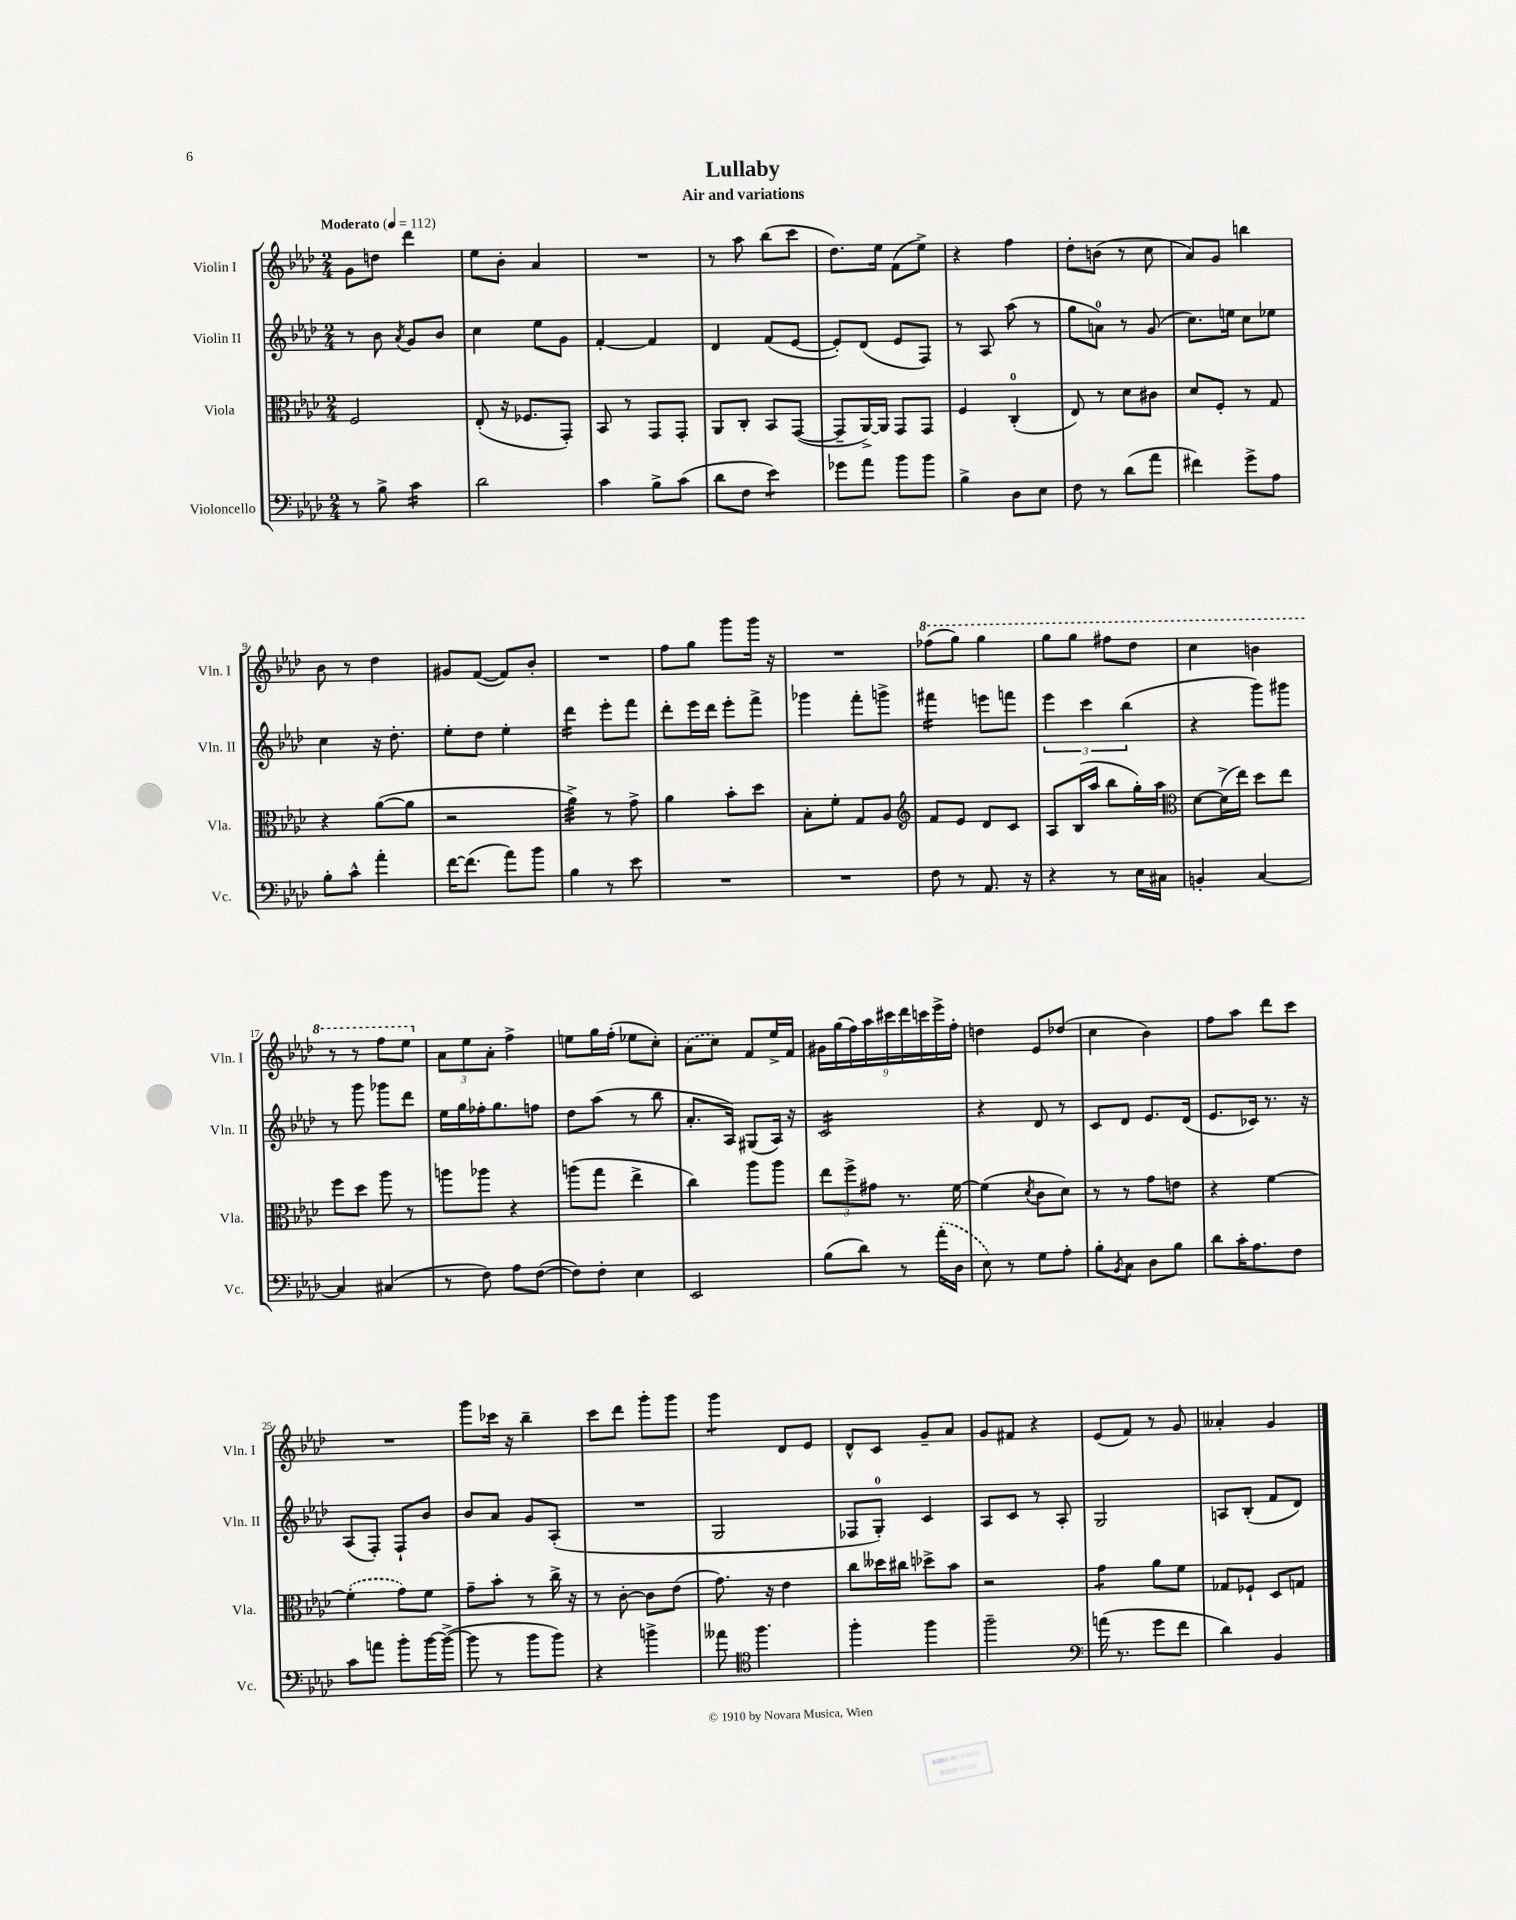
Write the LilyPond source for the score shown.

\header { title = "Lullaby" subtitle = "Air and variations" }
<<
\new StaffGroup <<
\new Staff = "s0" \with { instrumentName = "Violin I" shortInstrumentName = "Vln. I" } {
    \clef treble \key aes \major \numericTimeSignature \time 2/4 \tempo "Moderato" 4 = 112
    g'8 d''8 des'''4 |
    ees''8 bes'8-. aes'4 |
    R2 |
    r8 aes''8 bes''8( c'''8 |
    des''8.) ees''16 f'8( ees''8->) |
    r4 f''4 |
    des''8-. b'8( r8 c''8 |
    aes'8) g'8 b''4 |
    bes'8 r8 des''4 |
    gis'8 f'8~( f'8) bes'8-. |
    R2 |
    f''8 g''8 g'''8 g'''16 r16 |
    R2 |
    \ottava #1 fes'''8( g'''8) g'''4 |
    g'''8 g'''8 fis'''8 des'''8 |
    c'''4 b''4 |
    r8 r8 f'''8 ees'''8 \ottava #0 |
    \tuplet 3/2 { aes'8 ees''8 aes'8-. } f''4-> |
    e''8 g''16 f''16-.( ees''8 c''8-.) |
    \once \slurDashed aes'8( c''8) f'8 ees''16-> f'16 |
    \tuplet 9/8 { gis'16 g''16( f''16) aes''16 cis'''16 des'''16 c'''16 ees'''16-> f''16-. } |
    d''4 ees'8 des''8( |
    c''4 bes'4) |
    f''8 aes''8 des'''8 c'''8 |
    R2 |
    g'''8 ces'''16 r16 bes''4-- |
    c'''8 des'''8 g'''8-. g'''8 |
    g'''4:8 des'8 ees'8 |
    des'8-^ c'8 g'8-- aes'8 |
    g'8 fis'8 r4 |
    ees'8( f'8) r8 g'8 |
    aeses'4-. g'4 \bar "|." |
}
\new Staff = "s1" \with { instrumentName = "Violin II" shortInstrumentName = "Vln. II" } {
    \clef treble \key aes \major \numericTimeSignature \time 2/4
    r8 bes'8 \acciaccatura { aes'8 } g'8 bes'8 |
    c''4 ees''8 g'8 |
    f'4~-. f'4 |
    des'4 f'8( ees'8~ |
    ees'8-.) des'8( ees'8 f8) |
    r8 aes8 aes''8( r8 |
    g''8 a'8-0) r8 g'8( |
    c''8.) e''16 c''8 ees''8 |
    c''4 r16 des''8.-. |
    ees''8-. des''8 ees''4-. |
    des'''4:16 ees'''8-. f'''8 |
    des'''8-. ees'''16 des'''16 ees'''8-. f'''8-> |
    ges'''4 f'''8-. g'''8-> |
    fis'''4:16 e'''8 f'''8 |
    \tuplet 3/2 { ees'''4 c'''4 bes''4( } |
    r4 g'''8) gis'''8 |
    r8 g'''8 ges'''8 des'''8 |
    ees''16 g''16 fes''16-. g''8. f''8 |
    des''8 aes''8( r8 bes''8 |
    aes'8.-. aes16) gis8( aes16) r16 |
    c'2:16 |
    r4 des'8 r8 |
    c'8 des'8 ees'8. des'16( |
    ees'8. ces'16) r8. r16 |
    aes8( f8-.) f8-! bes'8 |
    bes'8 aes'8 g'8 aes8-.( |
    R2 |
    g2 |
    fes8 g8-0-.) c'4 |
    aes8 c'8 r8 aes8-. |
    g2 |
    a8 bes8-.( f'8 des'8) \bar "|." |
}
\new Staff = "s2" \with { instrumentName = "Viola" shortInstrumentName = "Vla." } {
    \clef alto \key aes \major \numericTimeSignature \time 2/4
    f2 |
    ees8-.( r16 fes8. g,8-.) |
    bes,8 r8 g,8 g,8-. |
    aes,8 c8-. bes,8 g,8~( |
    g,8-- aes,16~->) aes,16 g,8 g,8 |
    f4 c4-0-.( |
    ees8) r8 des'8 cis'8 |
    des'8 f8-. r8 g8 |
    r4 aes'8~( aes'8 |
    r2 |
    aes'4:32->) r8 g'8-> |
    aes'4 bes'8-. des''8 |
    bes8-. f'8-. g8 aes8 |
    \clef treble f'8 ees'8 des'8 c'8 |
    aes8 bes16( aes''16 bes''8 g''16-.) aes''16 |
    \clef alto des'8~ des'16->( ees''16) des''8 ees''8 |
    f''8 des''8 aes''8 r8 |
    a''8 aes''8 r4 |
    a''8( g''8 ees''4-> |
    c''4) aes''8 aes''8 |
    \tuplet 3/2 { ees''8 f''8-> gis'8 } r8. f'16~ |
    f'4( \acciaccatura { des'8 } c'8 des'8) |
    r8 r8 g'8 e'8 |
    r4 f'4~ |
    \once \slurDashed f'4-.( g'8) f'8 |
    g'8-- bes'8-. r8 c''16-> r16 |
    r8 c'8~-. c'8 ees'8( |
    g'8.) r16 ees'4 |
    c''8 deses''16 cis''16 des''8-> bes'8 |
    r2 |
    g'4:8 aes'8 f'8 |
    ges8 fes8-! des8 g8 \bar "|." |
}
\new Staff = "s3" \with { instrumentName = "Violoncello" shortInstrumentName = "Vc." } {
    \clef bass \key aes \major \numericTimeSignature \time 2/4
    r8 bes8-> c'4:16 |
    des'2 |
    c'4 bes8-> c'8( |
    des'8 f8 ees'4:8) |
    ges'8 aes'8 bes'8 bes'8 |
    bes4-> des8 ees8 |
    f8 r8 des'8( aes'8 |
    fis'4) g'8-> aes8 |
    bes8-. c'8-^ aes'4-. |
    f'16~ f'8.( aes'8) bes'8 |
    bes4 r8 ees'8 |
    R2 |
    R2 |
    f8 r8 aes,8. r16 |
    r4 r8 ees16 cis16 |
    b,4-. c4~ |
    c4 cis4( |
    r8 f8) aes8 f8~( |
    f8) f8-. ees4 |
    ees,2 |
    bes8( des'8) r8 \once \slurDashed aes'16-.( des16 |
    ees8) r8 g8 aes8-. |
    bes8-. \acciaccatura { bes,8 } c8 des8 bes8 |
    des'8 c'16-. aes8. f8 |
    c'8 a'8 bes'8-. bes'16~ bes'16~->( |
    bes'8 r8 bes'8 bes'8) |
    r4 b'4-> |
    aeses'8 \clef tenor f''4. |
    f''4-. f''4 |
    f''2-- |
    \clef bass a'16( r8. g'8 f'8 |
    des'4) bes,4 \bar "|." |
}
>>
>>
